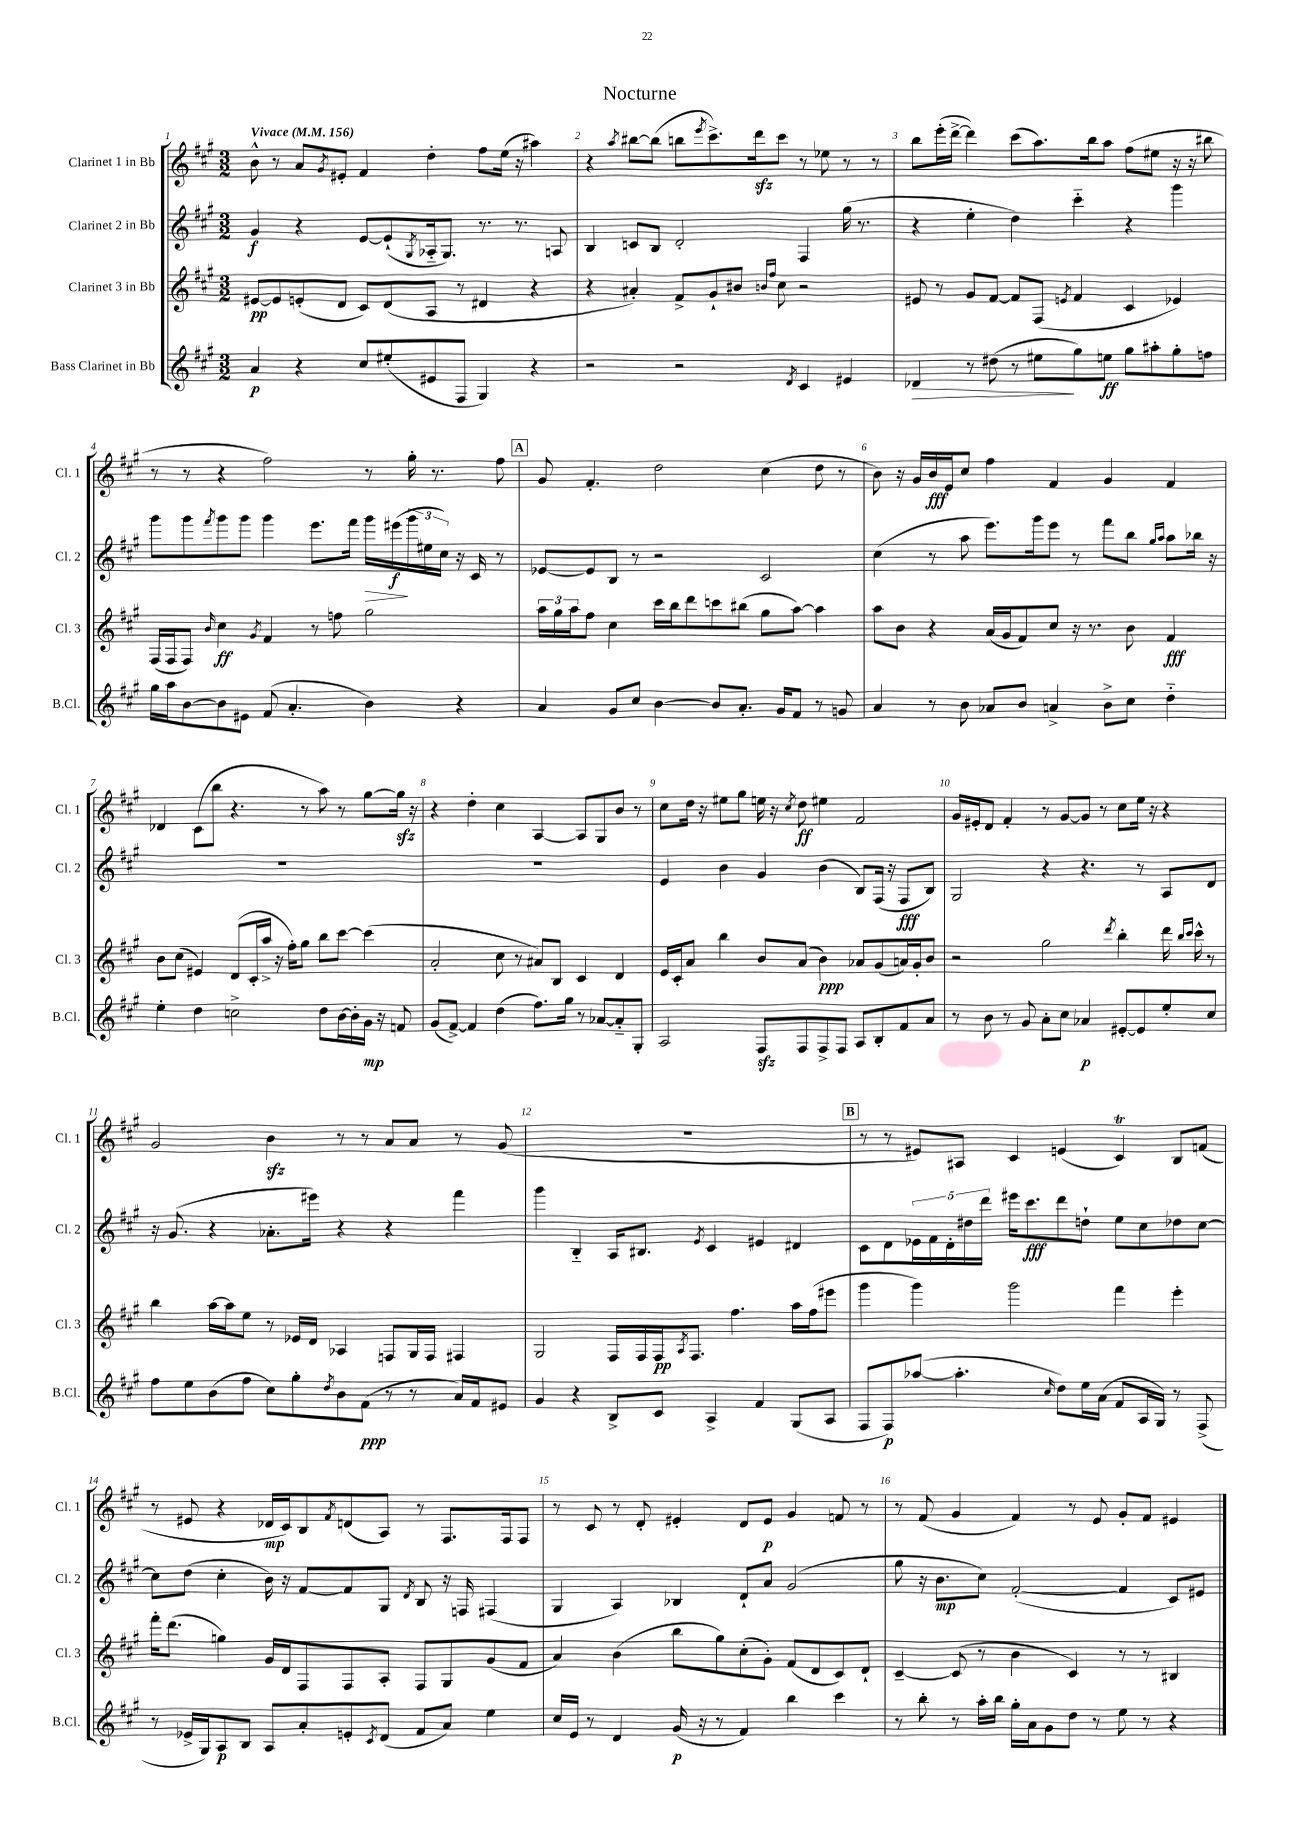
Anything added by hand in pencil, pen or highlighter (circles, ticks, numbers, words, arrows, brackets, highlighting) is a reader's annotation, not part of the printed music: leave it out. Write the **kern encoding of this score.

**kern	**kern	**kern	**kern
*staff4	*staff3	*staff2	*staff1
*clefG2	*clefG2	*clefG2	*clefG2
*k[f#c#g#]	*k[f#c#g#]	*k[f#c#g#]	*k[f#c#g#]
*M3/2	*M3/2	*M3/2	*M3/2
*MM156	*MM156	*MM156	*MM156
4a/	[8e#/L	4g#/	8b^^\
.	8e#/]	.	8r
4r	(8e'/	4r	8a/L
.	.	.	8qg#/
.	8d/J	.	8e#'/J
8cc#/L	8c#/L)	[8e/L	4f#/
(8ee#'/	(8d/	(8e`/]	.
.	.	8qG#/	.
8e#/	8A/J	16A-'~/k	4dd'\
.	.	8.G#/J)	.
8F#/J	8r	.	.
4G#/)	4d#/	8.r	8ff#\L
.	.	.	(16ee\Jk
.	.	8.r	16r
4r	4r	.	4aa#\)
.	.	8A/	.
=	=	=	=
2r	4r	4B/	4r
.	.	.	8qaa/
.	4a#'/)	8c/L	[8bb#\L
.	.	8B/J	(8bb#\]J
2r	8f#^/L	2d'/	8bb\L
.	.	.	8qeee/
.	8g#`/	.	8.ccc#^\)
.	8b#/J	.	.
.	.	.	16ddd\k
.	16qqb/LL	.	.
.	16qqff#/JJ	.	.
.	8cc#\	.	8ccc#\J
8qd/	.	.	.
4c#/	2r	4F#/	8r
.	.	.	8ee-\
4e#/	.	(16gg#\	8r
.	.	8.r	.
.	.	.	8r
=	=	=	=
4d-/	8e#/	4r	8bb\L
.	8r	.	(16eee'\L
.	.	.	[16ddd^\JJ
8r	8g#/L	4ee'\	4ddd\])
(8dd#\	[8f#/J	.	.
8r	8f#/]L	4dd\)	(8ccc#\L
8ee#\L	(8F#/J	.	8.aa\)
.	8qe/	.	.
8gg#\)	4f#/	4ccc#'~\	.
.	.	.	16bb\k
8ee\J	.	.	8aa\J
8gg#\L	4c#/	4r	(8ff#\L
8aa#'\	.	.	8ee#\J
8gg#'\	4e-/)	4ggg#\	16r
.	.	.	16r
8ff\J	.	.	8bb#\
=	=	=	=
16gg#\LL	(16F#/LL	8ggg#\L	8r
16aa\J	16F#/J	.	.
[8b\	8F#/J)	8ggg#\	8r
.	16qqb/	8qfff#/	.
8b\]	4cc#\	8ggg#\	4r
8e#\J	.	8ggg#\J	.
.	8qg#/	.	.
(8f#/	4f#/	4ggg#\	2ff#\)
4.a'/	.	.	.
.	8r	8.eee\L	.
.	8ff\	.	.
.	.	16fff#\Jk	.
4b\)	2gg#\	16ggg#\LL	8r
.	.	(16eee#\	.
.	.	24ggg#\	16gg#'\
.	.	24ee#\	.
.	.	.	8.r
.	.	24cc#\JJ)	.
4r	.	16r	.
.	.	16c#/	.
.	.	8r	8ff#\
=	=	=	=
4a/	24aa\LL	[8e-/L	8g#/
.	24gg#\	.	.
.	24aa\J	.	.
.	8ff#\J	8e-/]	4.f#'/
8g#/L	4cc#\	8B/J	.
8cc#/J	.	8r	.
[4b\	16ccc#\LL	2r	2dd\
.	16bb\J	.	.
.	8ddd\	.	.
8b/]L	8ccc\	.	.
8.a'/J	(8bb#\J	.	.
.	8gg#\L	2c#/	(4cc#\
16g#/LK	.	.	.
8f#/J	[8aa\J)	.	.
8r	4aa\]	.	8dd\
8g/	.	.	8r
=	=	=	=
4a/	8aa\L	(4cc#\	8b\)
.	8b\J	.	16r
.	.	.	16g#/LL
8r	4r	8r	16b/
.	.	.	16e/J
8b\	.	8aa\	8cc#/J
8a-/L	(16a/LL	8.eee\L)	4ff#\
.	16g#/J	.	.
8b/J	8f#/)	.	.
.	.	16ggg#\k	.
4a^/	8cc#/J	8eee\J	4f#/
.	16r	8r	.
.	8.r	.	.
8b^\L	.	8fff#\L	4g#/
8cc#\J	8b\	8bb\J	.
.	.	16qqgg#/LL	.
.	.	16qqaa/JJ	.
4dd'~\	4f#/	8aa\L	4f#/
.	.	16bb-\Jk	.
.	.	16r	.
=	=	=	=
4ee'\	8b\L	1.r	4d-/
.	(8cc#\J	.	.
4dd\	4e#/)	.	(8c#\L
.	.	.	8bb\J
2cc^\	(8d/L	.	4.r
.	16c#'/L	.	.
.	16aa^/JJ	.	.
.	16r	.	.
.	16ff#'\LK)	.	.
.	8gg#\J	.	8r
8dd\L	8bb\L	.	8aa\)
[16b\L	[8ccc#\J	.	8r
16b'\]	.	.	.
16g#\JJ	(4ccc#\]	.	[8gg#\L
16r	.	.	.
8f/	.	.	16gg#\]Jk
.	.	.	16r
=	=	=	=
(8g#/L	2a'/	1.r	4r
[8f#^/J)	.	.	.
4f#/]	.	.	4dd'\
(4dd\	8cc#\	.	4cc#\
.	8r	.	.
8.ff#\L)	8a#/L)	.	[4A/
.	8B/J	.	.
16gg#\Jk	.	.	.
8r	4c#/	.	8A/]L
[8a-/L	.	.	8G#/
8a-'~/]	4d/	.	8b/J
8G#'/J	.	.	8r
=	=	=	=
2A/	16e/LL	4e/	8cc#\L
.	16c#'/J	.	.
.	8a/J	.	16dd\Jk
.	.	.	16r
.	4bb\	4b\	8ee#\L
.	.	.	8gg#\J
8F#/L	8b/L	4g#/	16ee\
.	.	.	16r
.	.	.	8qcc#/
8F#/	(8a/J	.	8dd\
8F#^/	4b\)	(4b\	4ee#\
8F#/J	.	.	.
8A/L	8a-/L	8B/L)	2f#/
8B'/	(8g#/	(16F#/Jk	.
.	.	16r	.
8f#/	16a/L)	8F#/L	.
.	16g#'/J	.	.
8a/J	8b/J	8B/J)	.
=	=	=	=
8r	2r	2G#/	16g#/LL
.	.	.	16e#'/J
8b\	.	.	8d/J
8r	.	.	4f#'/
8g#/	.	.	.
8a'\L	2gg#\	4r	8r
8cc#\J	.	.	[8g#/L
4a-/	.	4.r	8g#/]J
.	.	.	8r
.	8qddd/	.	.
[8e#'/L	4bb'\	.	8cc#\L
8e#/]	.	8r	16ee\Jk
.	.	.	16r
8ee'/	16ddd\	8A/L	4r
.	16qqbb/LL	.	.
.	16qqccc#/JJ	.	.
.	16ccc#^^\	.	.
8cc#/J	8r	8d/J	.
=	=	=	=
8ff#\L	4bb\	16r	2g#/
.	.	(8.g#/	.
8ee\	.	.	.
(8b\	[16aa\LL	4r	.
.	16aa\]J	.	.
8ff#\J	8ee\J	.	.
8cc#\L)	8r	8.a-'\L	4b\
8gg#'\	16e-/LL	.	.
.	16d/JJ	16eee#\Jk)	.
8qdd/	.	.	.
8b\	4A-/	4r	8r
(8f#\J	.	.	8r
8r	8F/L	4r	8a/L
8r	16G#/L	.	8a/J
.	16F/JJ	.	.
16a/LL)	4F#/	4fff#\	8r
16f#/J	.	.	.
8e#/J	.	.	(8g#/
=	=	=	=
4g#/	2G#/	4ggg#\	1.r
4r	.	4B'~/	.
8B^/L	16F#/LL	16A/LK	.
.	16F#/	8.B#/J	.
8c#/J	16F#/J	.	.
.	8qA/	.	.
.	8.F#/J	.	.
.	.	8qe/	.
4A^/	.	4c#/	.
.	4.ff#\	.	.
4f#/	.	4e#/	.
(8G#/L	16aa\LL	4d#/	.
.	(16ff#\J	.	.
8A/J	8eee#\J	.	.
=	=	=	=
8F#/L	4ggg#\	8c#\L	8r
8F#/)	.	8d\	8r
([8aa-/J	4ggg#\)	20e-\L	8e#/L)
.	.	20f#\	.
.	.	20d'\	.
4.aa-'\]	.	.	8A#/J
.	.	20dd#\	.
.	.	20ddd\JJ	.
.	2ggg#\	16eee#\LK	4c#/
.	.	8.ccc#\	.
16qqcc#/	.	.	.
8dd\L)	.	8ddd\	(4e/
16ee\L	.	8dd`\J	.
(16a\JJ	.	.	.
8f#/L	4fff#\	8ee\L	4c#/)
16A/L	.	8cc#\	.
16G#/JJ)	.	.	.
8r	4eee'\	8dd-\	8B/L
(8F#^/	.	[8cc#\J	(8f/J
=	=	=	=
8r	16fff#'\LK	8cc#\]L	8r
.	(8.ddd\J	.	.
16e-^/LL	.	(8dd\J	8e#/
16G#/J)	.	.	.
8A/	4gg\)	4cc#'\	4r
8B/J	.	.	.
8A/L	16g#/LL	16b\)	16d-/LL
.	16d/J	16r	16c#/J)
8a'/	8F#/	[8f#/L	8B/
.	.	.	8qf#/
8e'/	8F#/	8f#/]	(8d/
8qc#/	.	.	.
(8d/J	8A'/J	8G#/J	8A/J)
.	.	8qd/	.
8f#/L	8F#/L	8B/	8r
8a/J)	8G#/	16r	8.F#/L
.	.	16F/	.
4ee\	(8g#/	(4F#/	.
.	.	.	16F#/k
.	8f#/J	.	8F#/J
=	=	=	=
16cc#/LL	4a/)	4G#/	8r
16e/JJ	.	.	.
8r	.	.	8c#/
4d/	(4b\	4A/)	8r
.	.	.	8d'/
(16g#/	8bb\L	4B-/	4e#'/
16r	.	.	.
8r	8gg#\)	.	.
4f#/)	(8cc#'\	8d`/L	8d/L
.	8g#'\J)	8a/J	8e#/J
4bb\	(8f#/L	(2g#/	4g#/
.	8d/	.	.
4ccc#\	8c#/)	.	8f/
.	8d`/J	.	8r
=	=	=	=
8r	[4c#~/	8gg#\	8r
8bb'\	.	16r	(8f#/
.	.	8.b\L	.
8r	(8c#/]	.	4g#/
16aa'\LL	8r	8cc#\J)	.
16bb\JJ	.	.	.
16gg#'\LL	4b\	([2f#'/	4f#/)
16a\J	.	.	.
8g#\	.	.	.
8dd\J	4c#/)	.	8r
8r	.	.	8e/
8ee\	8r	4f#/]	8g#'/L
8r	8r	.	8f#/J
4r	4B#/	8c#/L)	4e#/
.	.	8e#/J	.
==	==	==	==
*-	*-	*-	*-
